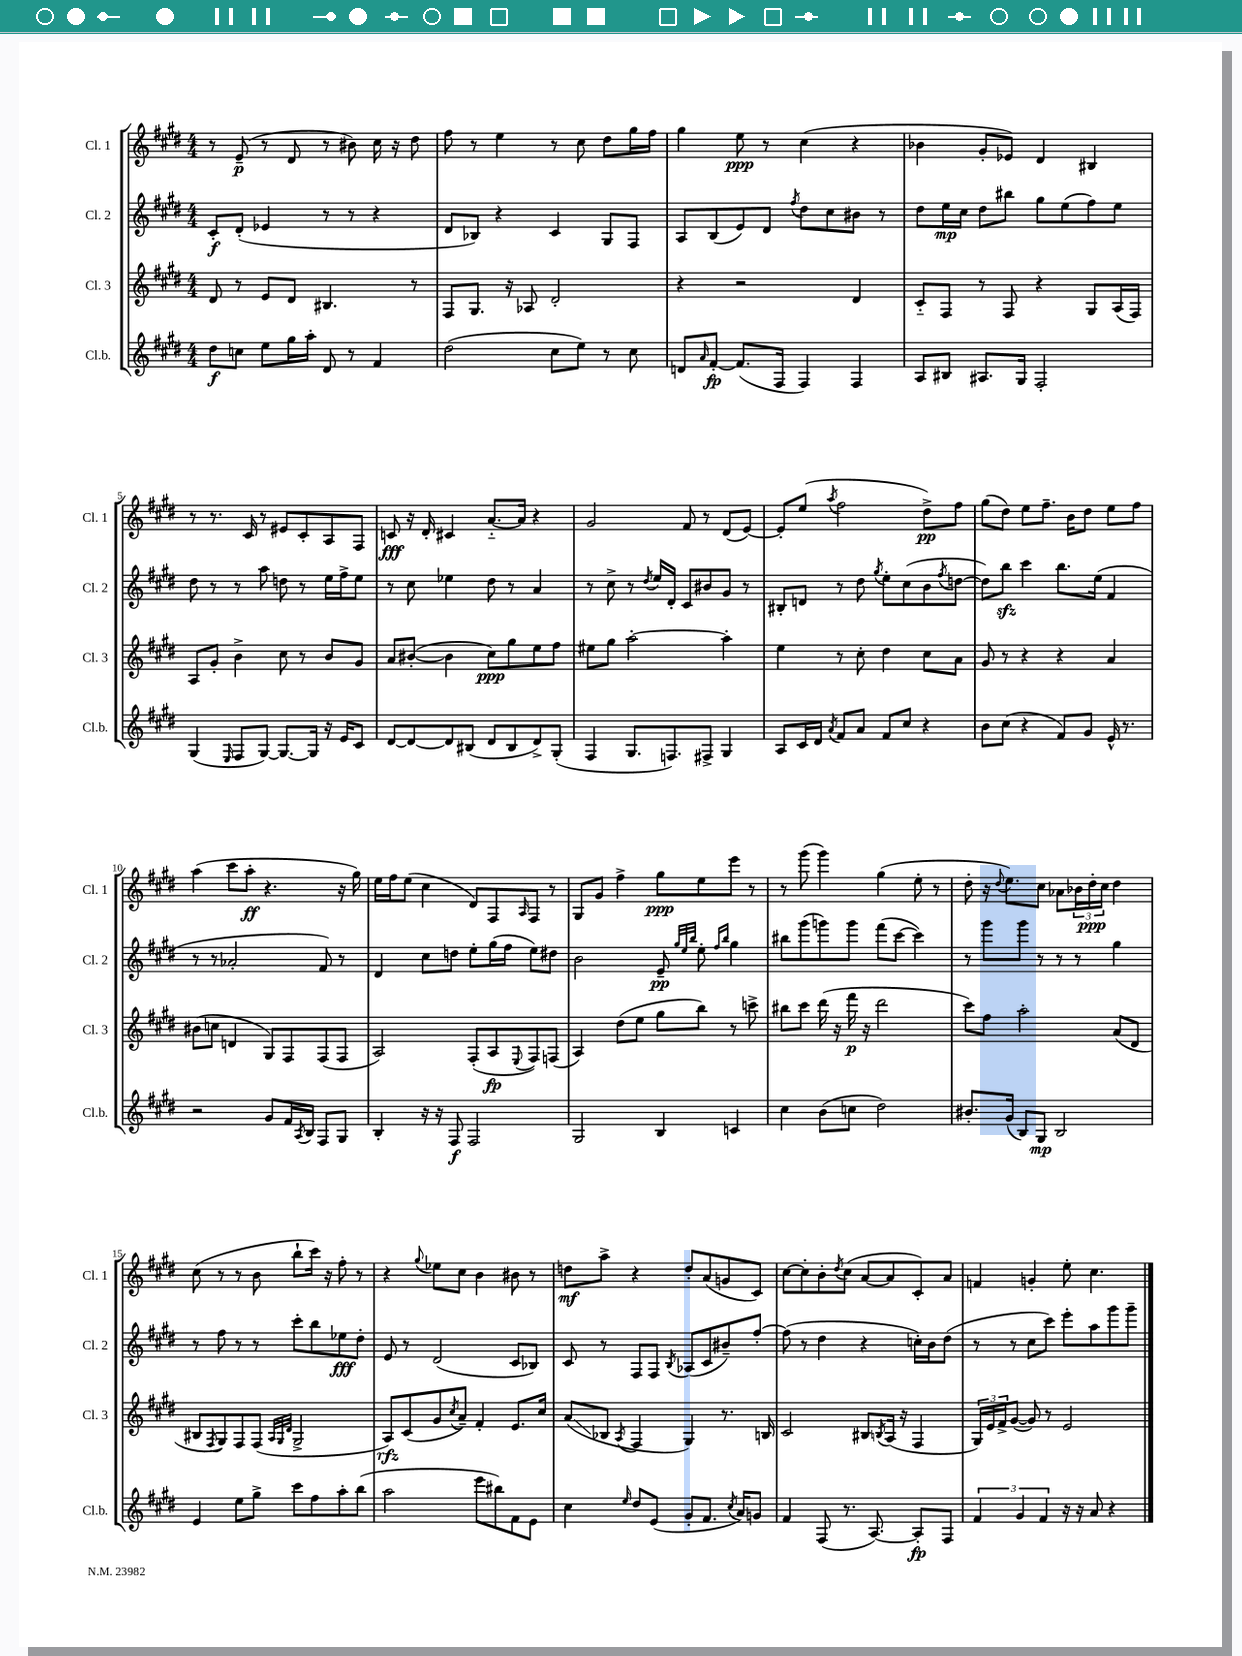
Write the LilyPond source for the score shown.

<<
\new StaffGroup <<
\new Staff = "s0" \with { instrumentName = "Cl. 1" shortInstrumentName = "Cl. 1" } {
    \clef treble \key e \major \numericTimeSignature \time 4/4
    r8 e'8--\p( r8 dis'8 r8 bis'8) cis''16 r16 dis''8 |
    fis''8 r8 e''4 r8 cis''8 dis''8 gis''16 fis''16 |
    gis''4 e''8\ppp r8 cis''4( r4 |
    bes'4 gis'8-. ees'8) dis'4 bis4 |
    r8 r8. cis'16 r8 eis'8 cis'8-. a8 fis8 |
    c'8\fff r16 dis'16-. cis'4 a'8.~-_ a'16 r4 |
    gis'2 fis'8 r8 dis'8( e'8~) |
    e'8-. e''8( \acciaccatura { a''8 } fis''2 dis''8->\pp) fis''8 |
    gis''8( dis''8) e''8 fis''8.-- b'16 dis''8 e''8 fis''8 |
    a''4( cis'''8 a''8-.\ff r4. r16 gis''16) |
    e''16 fis''16 e''8( cis''4 dis'8) fis8 \grace { a16 } fis8 r8 |
    gis8 gis'8 fis''4-> gis''8\ppp e''8 e'''8 r8 |
    r8 gis'''8( gis'''4) gis''4( e''8-. r8 |
    dis''8-. r16 \appoggiatura { dis''8 } e''8.) cis''8 aes'8 \tuplet 3/2 { bes'16 dis''16-.\ppp cis''16 } dis''4 |
    cis''8( r8 r8 b'8 b''8-! cis'''16) r16 fis''8-. r8 |
    r4 \appoggiatura { gis''8 } ees''8 cis''8 b'4 bis'8 r8 |
    d''8\mf a''8-> r4 d''8-. a'8( g'8 cis'8) |
    cis''8~ cis''8-. b'8-. \acciaccatura { dis''8 } cis''8( a'8~ a'8 cis'8-.) a'8 |
    f'4 g'4-. e''8-. cis''4. \bar "|." |
}
\new Staff = "s1" \with { instrumentName = "Cl. 2" shortInstrumentName = "Cl. 2" } {
    \clef treble \key e \major \numericTimeSignature \time 4/4
    cis'8-.\f dis'8-.( ees'4 r8 r8 r4 |
    dis'8 bes8) r4 cis'4 gis8 fis8 |
    a8 b8( e'8) dis'8 \acciaccatura { fis''8 } dis''8 cis''8 bis'8 r8 |
    dis''8 e''16\mp cis''16 dis''8 bis''8 gis''8 e''8( fis''8) e''8 |
    dis''8 r8 r8 a''8 d''8 r8 e''16 fis''16-> e''8 |
    r8 cis''8 ees''4 dis''8 r8 a'4 |
    r8 cis''8-> r8 \acciaccatura { dis''8 } e''16 dis'16-. cis'8 bis'8 gis'8 r8 |
    bis8-. d'8 r8 dis''8 \acciaccatura { gis''8 } e''8-. cis''8( b'8 \acciaccatura { fis''8 } d''8~ |
    d''8) b''8\sfz cis'''4 b''8. e''16( fis'4 |
    r8 r8 aes'2-. fis'8) r8 |
    dis'4 cis''8 d''8 e''8-. gis''16( fis''16 e''8) dis''8 |
    b'2 e'8--\pp \grace { gis''32 e''32 b''32 } e''8-. \grace { fis''16 b''16 } gis''4 |
    bis''8 gis'''8( g'''8) g'''8 fis'''8( cis'''8~ cis'''4) |
    r8 gis'''8 gis'''8 r8 r8 r8 gis''4 |
    r8 fis''8 r8 r8 cis'''8-. b''8 ees''8\fff dis''8-. |
    e'8 r8 dis'2( cis'8 bes8) |
    cis'8 r8 fis8 fis8 \acciaccatura { b8 } aes8( cis'8 bis'8--) fis''8~-. |
    fis''8( r8 dis''4 r4 c''16-.) b'16 dis''8( |
    r8 r8 cis''8 cis'''8) e'''8-. a''8 gis'''8 gis'''8-- \bar "|." |
}
\new Staff = "s2" \with { instrumentName = "Cl. 3" shortInstrumentName = "Cl. 3" } {
    \clef treble \key e \major \numericTimeSignature \time 4/4
    dis'8 r8 e'8 dis'8 bis4. r8 |
    fis8 gis8. r16 aes8 dis'2-. |
    r4 r2 dis'4 |
    cis'8-_ fis8 r8 fis8 r4 gis8 a16( fis16) |
    a8 gis'8-. b'4-> cis''8 r8 b'8 gis'8 |
    a'8 bis'8~-.( bis'4 cis''8\ppp) gis''8 e''8 fis''8 |
    eis''8 gis''8 a''2~-. a''4-. |
    e''4 r8 cis''8-. dis''4 cis''8 a'8 |
    gis'8 r8 r4 r4 a'4 |
    bis'8( c''8 d'4 gis8) fis8 fis8( fis8 |
    a2) fis8-.( a8\fp \appoggiatura { e8 } fis8) f8( |
    a4) dis''8( e''8 gis''8 b''8) r8 c'''8-> |
    bis''8 cis'''8 dis'''16( r16 fis'''16\p r16 dis'''2 |
    cis'''8) fis''8 a''2-. a'8( dis'8 |
    bis8 \acciaccatura { fis8 } gis8) fis8 fis8( \grace { a32 gis32 dis'32 } gis2-> |
    a8\rfz) cis'8( gis'8 \acciaccatura { cis''8 } a'8--) fis'4-. e'8. cis''16 |
    a'8\glissando( bes8 \acciaccatura { a8 } fis4 gis4) r8. b16 |
    cis'2 bis8 \acciaccatura { b8 } a16( r16 fis4 |
    \tuplet 3/2 { gis16) e'16 fis'16-> } gis'8~( gis'8) r8 e'2 \bar "|." |
}
\new Staff = "s3" \with { instrumentName = "Cl.b." shortInstrumentName = "Cl.b." } {
    \clef treble \key e \major \numericTimeSignature \time 4/4
    dis''8\f c''8 e''8 gis''16 a''16-. dis'8 r8 fis'4 |
    dis''2( cis''8 e''8) r8 cis''8 |
    d'8 \grace { a'16 } fis'8~-.\fp fis'8.( fis16 fis4) fis4 |
    a8 bis8 ais8. gis16 fis2-. |
    gis4( \grace { e16 } fis8 gis8~) gis8.~ gis16 r16 e'16 cis'8 |
    dis'8~ dis'8~ dis'8 bis8( dis'8 bis8 dis'8->) gis8-.( |
    fis4 gis8. f8.) fis8-> gis4 |
    a8 cis'16 dis'16 \acciaccatura { a'8 } fis'8 a'8 fis'8 cis''8 r4 |
    b'8 cis''8( r4 fis'8) gis'8 e'16-^ r8. |
    r2 gis'8 fis'16 \acciaccatura { a8 } b16 fis8 gis8 |
    b4-. r16 r16 fis8\f fis2 |
    gis2 b4 c'4 |
    cis''4 b'8( c''8 dis''2) |
    bis'8.-. gis'16( b8) gis8\mp b2 |
    e'4 e''8 gis''8-> cis'''8 fis''8 a''8-. b''8( |
    a''2 e'''8 bis''8) fis'8 e'8 |
    cis''4 \grace { e''16 } dis''8 e'8( gis'8-. fis'8. \acciaccatura { cis''8 } a'16) g'8 |
    fis'4 fis8( r8. a8.~) a8-.\fp fis8 |
    \tuplet 3/2 { fis'4 gis'4 fis'4 } r16 r16 a'8 r4 \bar "|." |
}
>>
>>
